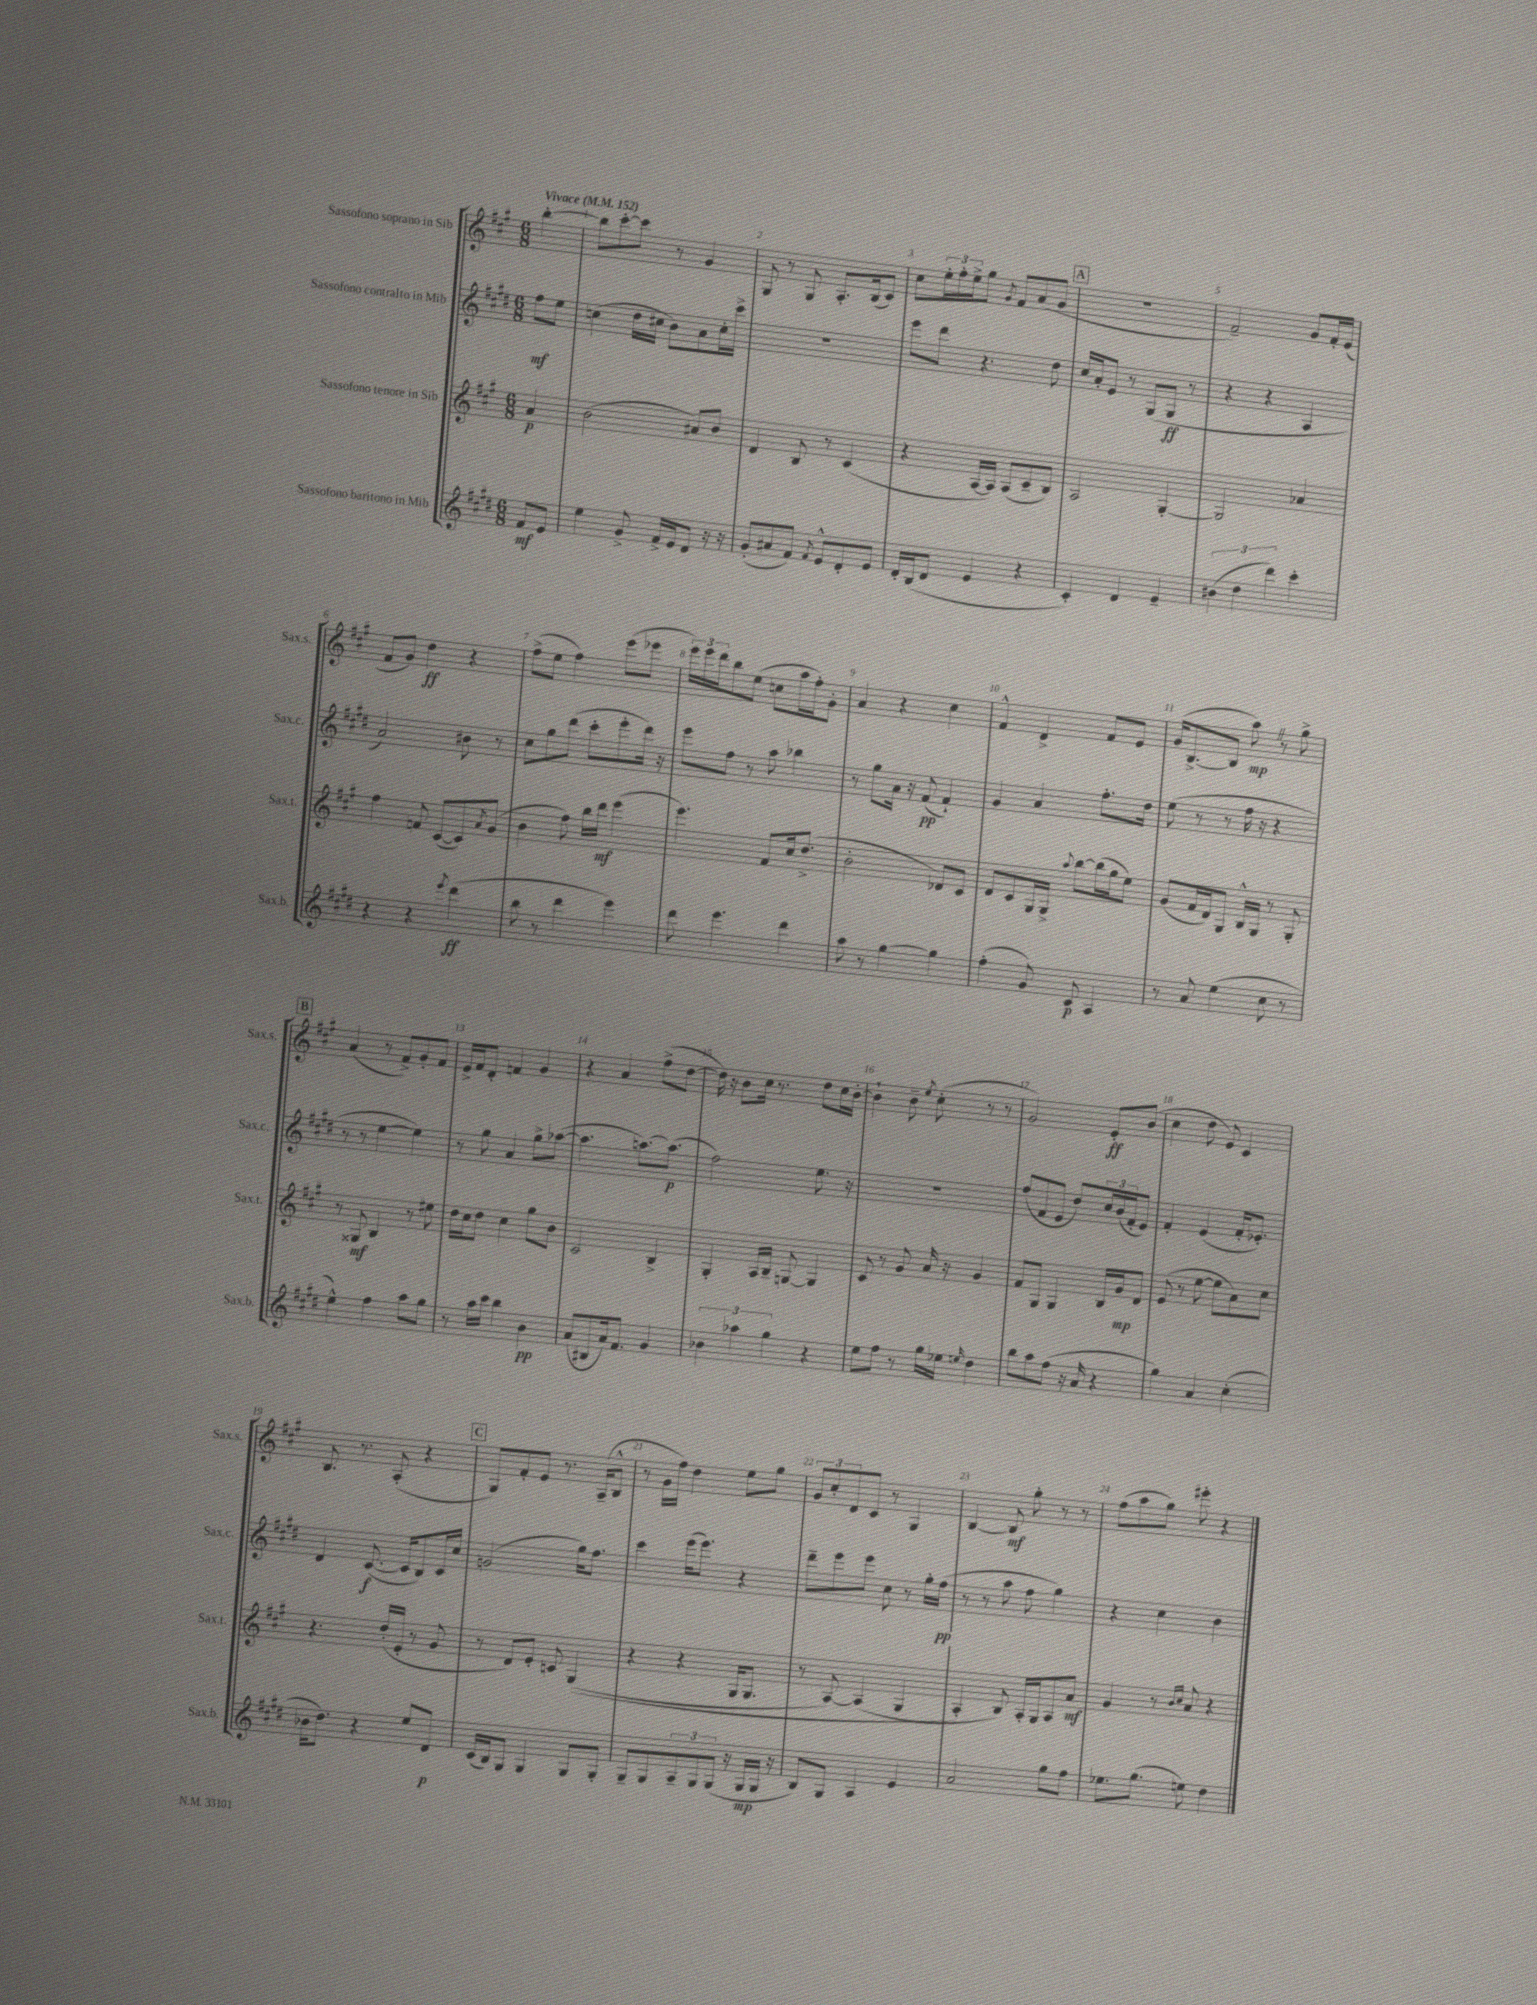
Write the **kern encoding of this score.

**kern	**kern	**kern	**kern
*staff4	*staff3	*staff2	*staff1
*clefG2	*clefG2	*clefG2	*clefG2
*k[f#c#g#d#]	*k[f#c#g#]	*k[f#c#g#d#]	*k[f#c#g#]
*M6/8	*M6/8	*M6/8	*M6/8
*MM152	*MM152	*MM152	*MM152
8f#/L	4a/	8ff#\L	[4bb'\
8e/J	.	8ee\J	.
=	=	=	=
4ee\	(2b\	(4cc\	8bb\]L
.	.	.	[8ccc#'\
8g#^/	.	16dd#\LL	8ccc#\]J
.	.	16cc#\JJ	.
16f#^/LL	.	8b\L)	8r
16e/J	.	.	.
8d#/J	8a#/L)	8a\	4g#/
16r	8b/J	16cc#'\L	.
16r	.	16ccc#^\JJ	.
=	=	=	=
(8g#'/L	4d/	2.r	8G#/
8a#/	.	.	8r
8f#/J)	8B/	.	8G#/
8qf#/	.	.	.
8e^^/L	8r	.	8.A'/L
8d#'/	(4c#/	.	.
.	.	.	(16B/k
8e/J	.	.	8c#/J)
=	=	=	=
16d#'/LL	4r	8eee\L	8cc#\L
(16B/J	.	.	.
8d#/J	.	8ddd#\J	24ee'\L
.	.	.	24ff#'\
.	.	.	24ee^\J
4e/	[16A/LL	4.r	8gg#\J
.	16A/]JJ)	.	.
.	.	.	8qg#/
.	(8A/L	.	8f#/L
4r	8c#~/	.	(8a/
.	8B/J)	8dd#\	8g#/J
=	=	=	=
4c#'/)	2A/	16cc#/LL	2.r
.	.	16a'/J	.
.	.	8e/J	.
4d#/	.	8r	.
.	.	(8G#/L	.
4e~/	[4G#'/	8G#/J	.
.	.	8r	.
=	=	=	=
(6b#\	2G#/]	4r	2f#~/)
6dd#\	.	.	.
.	.	4r	.
6ddd#\)	.	.	.
4ccc#'\	4a-/	4A/	8g#/L
.	.	.	16f#'/L
.	.	.	(16e/JJ
=	=	=	=
4r	4ff#\	2a/)	8f#/L
.	.	.	8g#/J)
4r	8f/	.	4dd\
.	([8c#/L	.	.
8qeee/	.	.	.
(4ddd#\	8c#/])	8b#\	4r
.	8qa/	.	.
.	(8g#/J	8r	.
=	=	=	=
8bb\	4b\	8cc#\L	(8ff#^\L
8r	.	8gg#\	8ee\J
4ddd#\	8ff#\)	(8ddd#\J	4ff#\)
.	16bb\LL	8ccc#'\L	.
.	16ddd\JJ	.	.
4eee\)	(4eee\	8eee'\	(8eee\L
.	.	16ddd#\Jk)	8eee-\J
.	.	16r	.
=	=	=	=
8ddd#\	4.eee\)	8eee\L	24eee\LL)
.	.	.	24eee\
.	.	.	24ddd\J
4.eee\	.	8ff#\J	8bb\
.	.	8r	(8ee\J
.	8f#/L	8aa\	8cc\L
4ddd#\	16cc#/k	4bb-\	16aa\L
.	(8.dd^/J	.	16ff#'\J)
.	.	.	8g#'\J
=	=	=	=
8aa\	2b'\	8r	4a/
8r	.	8gg#\L	.
[4gg#\	.	16a\Jk	4r
.	.	16r	.
.	.	(8f#/	.
4gg#\]	8d-/L)	4f#`/)	4cc#\
.	8c#/J	.	.
=	=	=	=
(4ff#'\	8d/L	4g#/	4f#^^/
.	8c#/	.	.
8g#/)	16G#/L	4a/	4d^/
.	16G#^/JJ	.	.
.	8qqaa/	.	.
8c#/	[8bb\L	.	.
4A/	(16bb\]L	8.ff#'\L	8f#/L
.	16gg#\J	.	.
.	8ee\J)	.	8e/J
.	.	16dd#\Jk	.
=	=	=	=
8r	(8g#/L	(8ee\	(16g#/LK
.	.	.	[8.B^/
8a/	16f#/L	8r	.
.	16d/J)	.	.
(4ee\	8G#/J	8r	8B/]J
.	16B^^/LL	16ff#\	8aa\)
.	16G#/JJ	16r	.
8cc#\	8r	4r	8r
8r	8G#'/	.	8gg#^\
=	=	=	=
4ee^^\)	8r	8r	(4a/
.	8G##/	8r	.
4ff#\	4B/	[4ee\	8r
.	.	.	8f#^/L)
8aa\L	8r	4ee\])	8g#'/
8gg#\J	8ee#\	.	8f#/J
=	=	=	=
8r	16dd\LL	8r	16e^/LL
.	16cc#\J	.	16f#/J
16aa\LL	8dd\J	8gg#\	8d'/J
16ccc#\JJ	.	.	.
4bb\	4cc#\	4a/	4f/
4b\	8gg#\L	8gg#^\L	4g#/
.	8b\J	([8aa-\J	.
=	=	=	=
(8a/L	2c#/	4.aa-\]	4r
8B#/	.	.	.
16a/k)	.	.	4a/
8.f#/J	.	.	.
.	.	[8.aa\L)	.
4g#/	4B^/	.	(8ff#^\L
.	.	(8.aa\]J	.
.	.	.	[8dd\J
=	=	=	=
6b-\	4G#'/	2ff#\)	16dd\])
.	.	.	16r
.	.	.	8b\L
6aa-\	.	.	.
.	16A/LL	.	16cc#\Jk
.	16B~/JJ	.	8.r
6gg#\	.	.	.
.	[8G/	.	.
4r	4G/]	8.ee\	8dd\L
.	.	.	16cc#\L
.	.	16r	[16b'\JJ
=	=	=	=
8ee\L	8c#/	2.r	4b`\]
8ff#\J	8r	.	.
8r	8g#/	.	8b~\
.	.	.	8qee/
16gg#\LL	16a/	.	(8cc#'\
16ee-\JJ	16r	.	.
16qqee/	.	.	.
4dd#\	4g#/	.	8r
.	.	.	8r
=	=	=	=
8bb\L	8f#/L	(8ff#/L	2g#/)
8aa\	8G#/J	8f#/	.
(8ff#\J	4G#/	8e/J	.
16r	.	8dd#/L)	.
16a/	.	.	.
4r	16B/LL	24cc#/L	8e'/L
.	.	(24b/	.
.	16g#/J	.	.
.	.	24f#'/J	.
.	8d/J	8e/J)	(8b/J
=	=	=	=
4gg#\)	(8e/	4f#'/	4cc#\
.	8r	.	.
4a/	[8ee\	(4e/	8dd\
.	8ee\]L	.	8e/)
(4cc#'\	8a\)	16f#'/LK	4c#/
.	.	8.e-'/J)	.
.	8cc#\J	.	.
=	=	=	=
16b-\LK	4.r	4d#/	8.B/
8.dd#\J)	.	.	.
.	.	.	8.r
4r	.	([8.c#/	.
.	(16dd'/LL	.	(8A'/
.	16e'/JJ	16c#/]LK	.
8ee/L	8r	8B/)	4r
8d#/J	8g#/	16c#/L	.
.	.	16cc#/JJ	.
=	=	=	=
(16c#/LL	8r	(2g/	8G#/L)
16B/J)	.	.	.
8G#/J	8d/L)	.	8f#'/
4G#/	8e'/J	.	8e/J
.	8c/	.	8.r
8G#/L	&((4G#/	16gg#\LK)	.
.	.	8.ff#\J	(16A~/LK
8G#'/J	.	.	8B^^/J
=	=	=	=
8G#~/L	4r	4ccc#\	8r
8G#/	.	.	16g#\LL
.	.	.	16ff#\JJ)
12A~/	4r	(16eee\LK	4dd\
.	.	8.eee\J)	.
12G#/	.	.	.
(12G#/J	.	.	.
16r	16G#/LK	4r	8ee\L
16G#/LL	8.G#/J	.	.
16G#/JJ	.	.	8gg#\J
16r	.	.	.
=	=	=	=
8B/L)	8r	8ddd#~\L	12g#/L
.	.	.	12cc#'/
8G#/J	[8A/)	8eee\	.
.	.	.	12d/
4A/	(4A/]	8eee\J	8c#/J
.	.	8cc#\	8r
4e/	4G#/	8r	4G#/
.	.	16gg#'\LL	.
.	.	(16ff#\JJ	.
=	=	=	=
2a/	4A'/&)	8r	[4B/
.	.	8r	.
.	8B/)	8aa\	8B/]
.	16A'/LL	8ff#\	8gg#'\
.	16G#/J	.	.
8gg#\L	8A/	4gg#\)	8r
8ff#\J	8a/J	.	8r
=	=	=	=
8.ee-\L	4g#/	4r	(8ff#\L
.	.	.	8aa\
(8.gg#\J	.	.	.
.	8r	4cc#\	8gg#\J)
.	16qqb/LL	.	.
.	16qqcc#/JJ	.	.
8ee\)	8a/	.	8eee#'\
4dd#\	4r	4b\	4r
==	==	==	==
*-	*-	*-	*-
